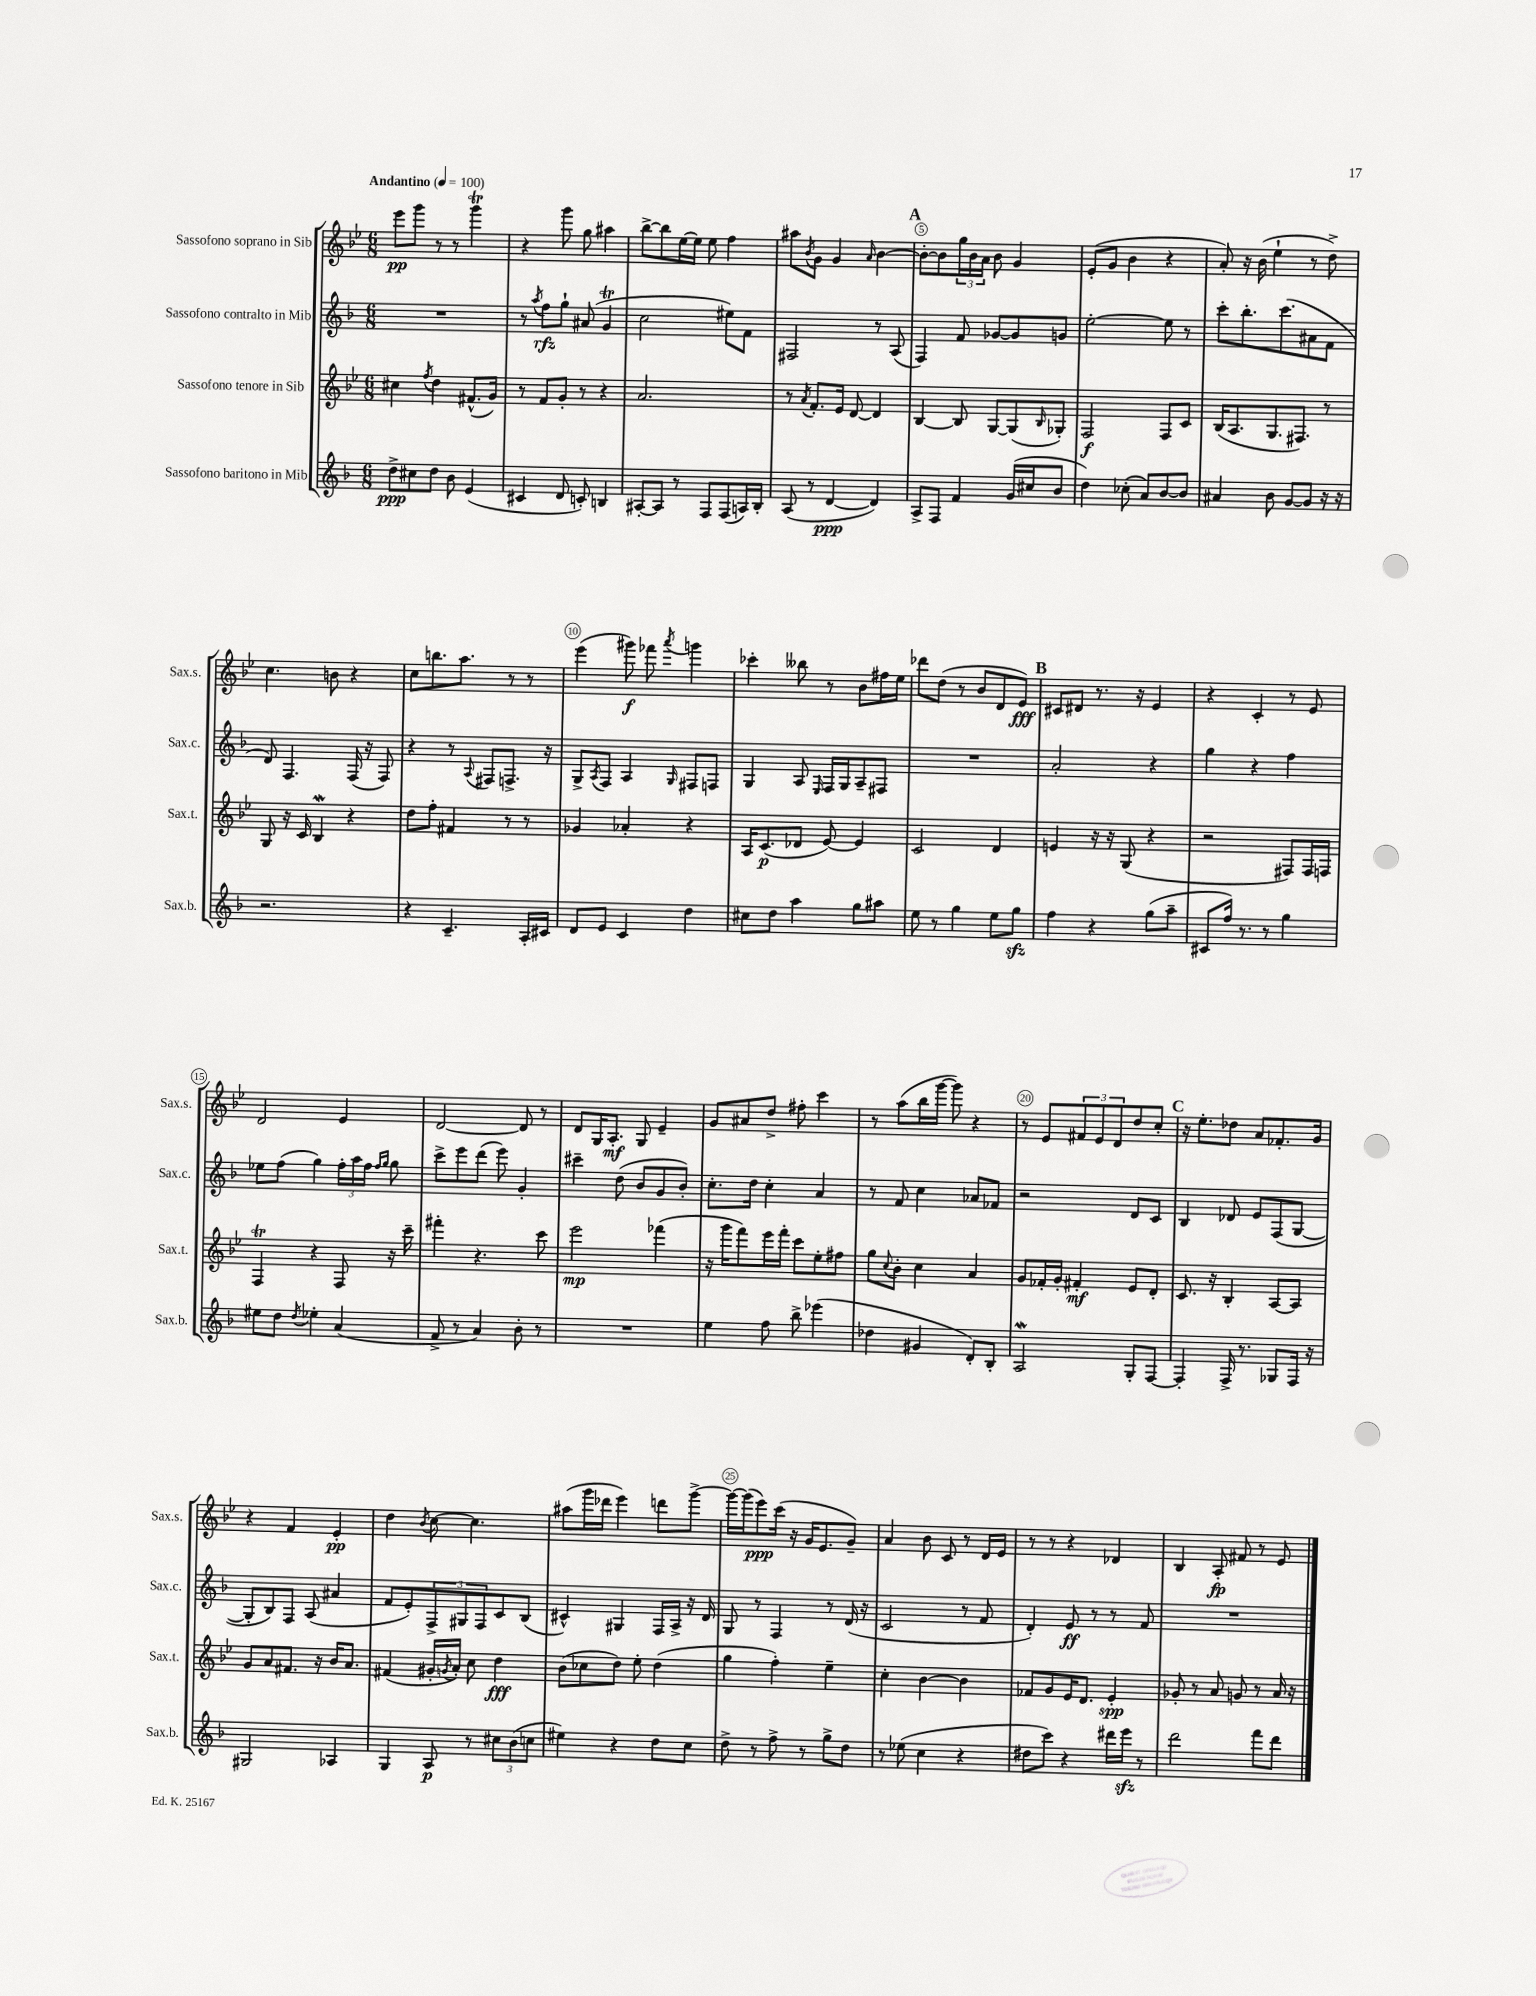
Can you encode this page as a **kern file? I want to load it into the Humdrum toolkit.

**kern	**dynam	**kern	**dynam	**kern	**dynam	**kern	**dynam
*part4	*part4	*part3	*part3	*part2	*part2	*part1	*part1
*staff4	*staff4	*staff3	*staff3	*staff2	*staff2	*staff1	*staff1
*I"Sassofono baritono in Mib	*	*I"Sassofono tenore in Sib	*	*I"Sassofono contralto in Mib	*	*I"Sassofono soprano in Sib	*
*I'Sax.b.	*	*I'Sax.t.	*	*I'Sax.c.	*	*I'Sax.s.	*
*clefG2	*	*clefG2	*	*clefG2	*	*clefG2	*
*k[b-]	*	*k[b-e-]	*	*k[b-]	*	*k[b-e-]	*
*M6/8	*	*M6/8	*	*M6/8	*	*M6/8	*
*MM100	*	*MM100	*	*MM100	*	*MM100	*
=1	=1	=1	=1	=1	=1	=1	=1
!	!	!	!	!	!	!LO:TX:a:B:t=Andantino	!
8dd^\L	ppp	4cc#X\	.	2.r	.	8eee-\L	pp
8cc#X\	.	.	.	.	.	8ggg\J	.
.	.	8qff/	.	.	.	.	.
8dd\J	.	4dd\	.	.	.	8r	.
8b-\	.	.	.	.	.	8r	.
(4e/	.	(8.f#X^^/L	.	.	.	4gggT\	.
.	.	16g/Jk)	.	.	.	.	.
=2	=2	=2	=2	=2	=2	=2	=2
4c#X/	.	8r	.	8r	.	4r	.
.	.	.	.	8qaa/	.	.	.
.	.	8f/L	.	8ff\L	rfz	.	.
8d/	.	8g'/J	.	8gg`\J	.	8ggg\	.
8cn'/)	.	8r	.	(8a#X/	.	8gg\	.
4Bn/	.	4r	.	4gT/	.	4aa#X\	.
=3	=3	=3	=3	=3	=3	=3	=3
[8A#X'/L	.	2.a/	.	2cc\	.	[8bb-^\L	.
8A#/J]	.	.	.	.	.	8bb-\]	.
8r	.	.	.	.	.	[16ee-\L	.
.	.	.	.	.	.	16ee-\JJ]	.
8F/L	.	.	.	.	.	8ee-\	.
(8F/	.	.	.	8ee#X\L)	.	4ff\	.
16An/L)	.	.	.	8f\J	.	.	.
16B-'/JJ	.	.	.	.	.	.	.
=4	=4	=4	=4	=4	=4	=4	=4
(8A/	.	8r	.	2F#X/	.	8aa#X\L	.
.	.	8qa/	.	.	.	8qb-/	.
8r	.	8.f'/L	.	.	.	8g\J	.
[4d/	ppp	.	.	.	.	4g/	.
.	.	16e-/Jk	.	.	.	.	.
.	.	[8d/	.	.	.	.	.
.	.	.	.	.	.	16qqa/	.
4d/])	.	4d/]	.	8r	.	[4b-\	.
.	.	.	.	(8A/	.	.	.
!!LO:REH:place=s1:t=A
=5	=5	=5	=5	=5	=5	=5	=5
8A^/L	.	[4B-/	.	4F/)	.	8b-'\L_	.
8F/J	.	.	.	.	.	8b-\]	.
4f/	.	8B-/]	.	8f/	.	24gg\L	.
.	.	.	.	.	.	24b-\	.
.	.	.	.	.	.	24a\JJ	.
.	.	[8G/L	.	[8g-X/L	.	8b-\	.
(16g/LL	.	(8G/]	.	8g-/]	.	4g/	.
16cc#X/J	.	.	.	.	.	.	.
.	.	16qqB-/	.	.	.	.	.
8b-/J	.	8G-X'/J)	.	8gn/J	.	.	.
=6	=6	=6	=6	=6	=6	=6	=6
4dd\)	.	2F/	f	[2ee'\	.	(8e-'/L	.
.	.	.	.	.	.	8g/J	.
(8cc-X'\	.	.	.	.	.	4b-\	.
8a/L)	.	.	.	.	.	.	.
[8b-/	.	8F/L	.	8ee\]	.	4r	.
8b-/J]	.	8c/J	.	8r	.	.	.
=7	=7	=7	=7	=7	=7	=7	=7
4a#X/	.	(16B-/KL	.	8ccc'\L	.	8a'/)	.
.	.	8.A/	.	.	.	.	.
.	.	.	.	8.bb-'\	.	16r	.
.	.	.	.	.	.	(16b-\	.
8b-\	.	8.G/	.	.	.	4ee-`\	.
.	.	.	.	(8.ccc\	.	.	.
[8g/L	.	.	.	.	.	.	.
.	.	8.F#X/J)	.	.	.	.	.
8g/J]	.	.	.	8a#X\	.	8r	.
16r	.	8r	.	8f\J	.	8dd^\)	.
16r	.	.	.	.	.	.	.
!!LO:LB:g=z
=8	=8	=8	=8	=8	=8	=8	=8
2.r	.	8G/	.	8d/)	.	4.cc\	.
.	.	16r	.	4.F/	.	.	.
.	.	16c/	.	.	.	.	.
.	.	4B-w/	.	.	.	.	.
.	.	.	.	.	.	8bn\	.
.	.	4r	.	(16F/	.	4r	.
.	.	.	.	16r	.	.	.
.	.	.	.	8F/)	.	.	.
=9	=9	=9	=9	=9	=9	=9	=9
4r	.	8dd\L	.	4r	.	8cc\L	.
.	.	8ff'\J	.	.	.	8.bbn\	.
4.c~/	.	4f#X/	.	8r	.	.	.
.	.	.	.	.	.	8.aa\J	.
.	.	.	.	8qqA/	.	.	.
.	.	.	.	8F#X/L	.	.	.
.	.	8r	.	8.Fn^/J	.	8r	.
16A'/LL	.	8r	.	.	.	8r	.
16c#X/JJ	.	.	.	16r	.	.	.
=10	=10	=10	=10	=10	=10	=10	=10
8d/L	.	4g-X/	.	8G^/L	.	(4eee-\	.
.	.	.	.	8qA/	.	.	.
8e/J	.	.	.	8F/J	.	.	.
4c/	.	4a-X'/	.	4A/	.	8ggg#X\)	f
.	.	.	.	.	.	8fff-X\	.
.	.	.	.	16qqG/	.	8qaaa/	.
4dd\	.	4r	.	8F#X/L	.	4gggn\	.
.	.	.	.	8Fn/J	.	.	.
=11	=11	=11	=11	=11	=11	=11	=11
8cc#X\L	.	16A/KL	.	4G/	.	4ccc-X'\	.
.	.	(8.c/	p	.	.	.	.
8dd\J	.	.	.	.	.	.	.
4aa\	.	8d-X/J	.	8A/	.	8bb--X\	.
.	.	.	.	16qqE/	.	.	.
.	.	[8e-/)	.	16F/LL	.	8r	.
.	.	.	.	16G/J	.	.	.
8gg\L	.	4e-/]	.	8A~/	.	8b-\L	.
8aa#X\J	.	.	.	8F#X/J	.	16ff#X\L	.
.	.	.	.	.	.	16ee-\JJ	.
=12	=12	=12	=12	=12	=12	=12	=12
8ee\	.	2c/	.	2.r	.	8ddd-X\L	.
8r	.	.	.	.	.	(8dd\J	.
4gg\	.	.	.	.	.	8r	.
.	.	.	.	.	.	8b-/L	.
8ee\L	.	4d/	.	.	.	8d/	.
8ggzz\J	.	.	.	.	.	8e-/J)	fff
!!LO:REH:place=s1:t=B
=13	=13	=13	=13	=13	=13	=13	=13
4ff\	.	4en/	.	2a'/	.	8c#X/L	.
.	.	.	.	.	.	8d#X/J	.
4r	.	16r	.	.	.	8.r	.
.	.	16r	.	.	.	.	.
.	.	(8G/	.	.	.	.	.
.	.	.	.	.	.	16r	.
(8gg\L	.	4r	.	4r	.	4e-/	.
8aa~\J	.	.	.	.	.	.	.
=14	=14	=14	=14	=14	=14	=14	=14
8c#X/L	.	2r	.	4gg\	.	4r	.
16ff/Jk)	.	.	.	.	.	.	.
8.r	.	.	.	.	.	.	.
.	.	.	.	4r	.	4c'/	.
8r	.	.	.	.	.	.	.
4gg\	.	8F#X/L)	.	4ff\	.	8r	.
.	.	16F#/L	.	.	.	8e-/	.
.	.	16Fn/JJ	.	.	.	.	.
!!LO:LB:g=z
=15	=15	=15	=15	=15	=15	=15	=15
8ee#X\L	.	4FT/	.	8ee-X\L	.	2d/	.
8dd\J	.	.	.	(8ff\J	.	.	.
8qdd/	.	.	.	.	.	.	.
4ee-X'\	.	4r	.	4gg\)	.	.	.
(4a/	.	8F/	.	24ff'\LL	.	4e-/	.
.	.	.	.	24aa\	.	.	.
.	.	.	.	24ff\JJ	.	.	.
.	.	.	.	16qqff/LL	.	.	.
.	.	.	.	16qqgg/JJ	.	.	.
.	.	16r	.	8gg\	.	.	.
.	.	16ccc~\	.	.	.	.	.
=16	=16	=16	=16	=16	=16	=16	=16
8f^/	.	4fff#X'\	.	8ccc^\L	.	[2d/	.
8r	.	.	.	8eee\	.	.	.
4a/)	.	4.r	.	(8ddd\J	.	.	.
.	.	.	.	8eee\)	.	.	.
8b-'\	.	.	.	4g'/	.	8d/]	.
8r	.	8ccc\	.	.	.	8r	.
=17	=17	=17	=17	=17	=17	=17	=17
2.r	.	2eee-\	mp	4ccc#X~\	.	8d/L	.
.	.	.	.	.	.	16G/K	.
.	.	.	.	.	.	8.A'/J	mf
.	.	.	.	(8dd\	.	.	.
.	.	.	.	8b-/L	.	8G/	.
.	.	(4fff-X\	.	8g/	.	4e-~/	.
.	.	.	.	8b-'/J)	.	.	.
=18	=18	=18	=18	=18	=18	=18	=18
4ee\	.	16r	.	8.cc'\L	.	8g/L	.
.	.	16ggg\KL	.	.	.	.	.
.	.	8fff\)	.	.	.	8a#X/	.
.	.	.	.	16dd\Jk	.	.	.
8ff\	.	16eee-\L	.	4cc'\	.	8dd^/J	.
.	.	16fff'\JJ	.	.	.	.	.
8bb-^\	.	8ccc\L	.	.	.	8ff#X'\	.
(4eee-X\	.	8ee-'\	.	4a/	.	4ccc\	.
.	.	8ff#X\J	.	.	.	.	.
=19	=19	=19	=19	=19	=19	=19	=19
4dd-X\	.	8gg\L	.	8r	.	8r	.
.	.	8qqcc/	.	.	.	.	.
.	.	8b-'\J	.	8f/	.	(8aa\L	.
4g#X/	.	4cc\	.	4cc\	.	16bb-\L	.
.	.	.	.	.	.	[16ggg\JJ	.
.	.	.	.	.	.	8ggg\])	.
8d'/L)	.	4a/	.	8a-X/L	.	4r	.
8B-'/J	.	.	.	8f-X/J	.	.	.
=20	=20	=20	=20	=20	=20	=20	=20
2AW/	.	8g/L	.	2r	.	8r	.
.	.	16f-X'/L	.	.	.	8e-/L	.
.	.	16g'/JJ	.	.	.	.	.
.	.	4f#X'/	mf	.	.	12f#X/	.
.	.	.	.	.	.	12e-/	.
.	.	.	.	.	.	12d/	.
8G'/L	.	8e-/L	.	8d/L	.	8dd/	.
[8F/J	.	8d'/J	.	8c/J	.	8cc'/J	.
!!LO:REH:place=s1:t=C
=21	=21	=21	=21	=21	=21	=21	=21
4F'/]	.	8.c/	.	4B-/	.	16r	.
.	.	.	.	.	.	8.ee-'\L	.
.	.	16r	.	.	.	.	.
16F^/	.	4B-'/	.	8d-X/	.	8dd-X\J	.
8.r	.	.	.	.	.	.	.
.	.	.	.	8e/L	.	8a/L	.
8G-X/L	.	[8A/L	.	(8F/	.	8.f-X'/	.
16F/Jk	.	8A/J]	.	[8G/J	.	.	.
16r	.	.	.	.	.	16g/Jk	.
!!LO:LB:g=z
=22	=22	=22	=22	=22	=22	=22	=22
2G#X/	.	8g/L	.	8G'/L]	.	4r	.
.	.	8a/	.	8B-/)	.	.	.
.	.	8.f#X/J	.	8F/J	.	4f/	.
.	.	.	.	(8A/	.	.	.
.	.	16r	.	.	.	.	.
4A-X/	.	16b-/KL	.	4a#X/	.	4e-'/	pp
.	.	8.a/J	.	.	.	.	.
=23	=23	=23	=23	=23	=23	=23	=23
4G/	.	(4f#X/	.	8f/L	.	4dd\	.
.	.	.	.	8e'/)	.	.	.
.	.	.	.	.	.	8qb-/	.
8A/	p	16g#X'/LL	.	12F^/	.	[8cc\	.
.	.	8qgn/	.	.	.	.	.
.	.	16a'/JJ)	.	.	.	.	.
.	.	.	.	12G#X/	.	.	.
8r	.	8cc\	.	.	.	4.cc\]	.
.	.	.	.	12F/	.	.	.
12cc#X\L	.	4dd\	fff	8c/	.	.	.
(12b-\	.	.	.	.	.	.	.
.	.	.	.	(8B-/J	.	.	.
12ccn\J	.	.	.	.	.	.	.
=24	=24	=24	=24	=24	=24	=24	=24
4ee#X\)	.	(8b-\L	.	4c#X^^/)	.	(8aa#X\L	.
.	.	8cc-X\	.	.	.	16ggg\L	.
.	.	.	.	.	.	16ddd-X\JJ	.
4r	.	8dd\J)	.	4G#X/	.	4eee-\)	.
.	.	8ee-'\	.	.	.	.	.
8dd\L	.	(4dd\	.	16F/LL	.	8dddn\L	.
.	.	.	.	16A^/JJ	.	.	.
8cc\J	.	.	.	16r	.	[8ggg^\J	.
.	.	.	.	16d/	.	.	.
=25	=25	=25	=25	=25	=25	=25	=25
8dd^\	.	4gg\	.	8G/	.	16ggg\LL_	.
.	.	.	.	.	.	(16ggg\J]	.
8r	.	.	.	8r	.	8eee-\)	ppp
8ff^\	.	4ff'\)	.	4F/	.	(16ccc\Jk	.
.	.	.	.	.	.	16r	.
8r	.	.	.	.	.	16g/KL	.
.	.	.	.	.	.	8.e-/	.
8gg^\L	.	4ee-~\	.	8r	.	.	.
8dd\J	.	.	.	(16d/	.	8g~/J)	.
.	.	.	.	16r	.	.	.
=26	=26	=26	=26	=26	=26	=26	=26
8r	.	4cc'\	.	2c/	.	4a/	.
(8ee-X\	.	.	.	.	.	.	.
4cc\	.	[4b-\	.	.	.	8b-\	.
.	.	.	.	.	.	8c/	.
4r	.	4b-\]	.	8r	.	8r	.
.	.	.	.	8f/	.	16d/LL	.
.	.	.	.	.	.	16e-/JJ	.
=27	=27	=27	=27	=27	=27	=27	=27
8dd#X\L	.	8f-X/L	.	4d'/)	.	8r	.
8ccc\J)	.	8g/	.	.	.	8r	.
4r	.	16e-/K	.	8e/	ff	4r	.
.	.	8.d/J	.	.	.	.	.
.	.	.	.	8r	.	.	.
16ddd#X\LL	.	4e-'/	spp	8r	.	4d-X/	.
16eeezz\JJ	.	.	.	.	.	.	.
8r	.	.	.	8f/	.	.	.
=28	=28	=28	=28	=28	=28	=28	=28
2ddd\	.	8g-X'/	.	2.r	.	4B-/	.
.	.	8r	.	.	.	.	.
.	.	8a/	.	.	.	8A'/	fp
.	.	8gn/	.	.	.	8f#X/	.
8fff\L	.	8r	.	.	.	8r	.
8ddd\J	.	16a/	.	.	.	8e-/	.
.	.	16r	.	.	.	.	.
==	==	==	==	==	==	==	==
*-	*-	*-	*-	*-	*-	*-	*-
